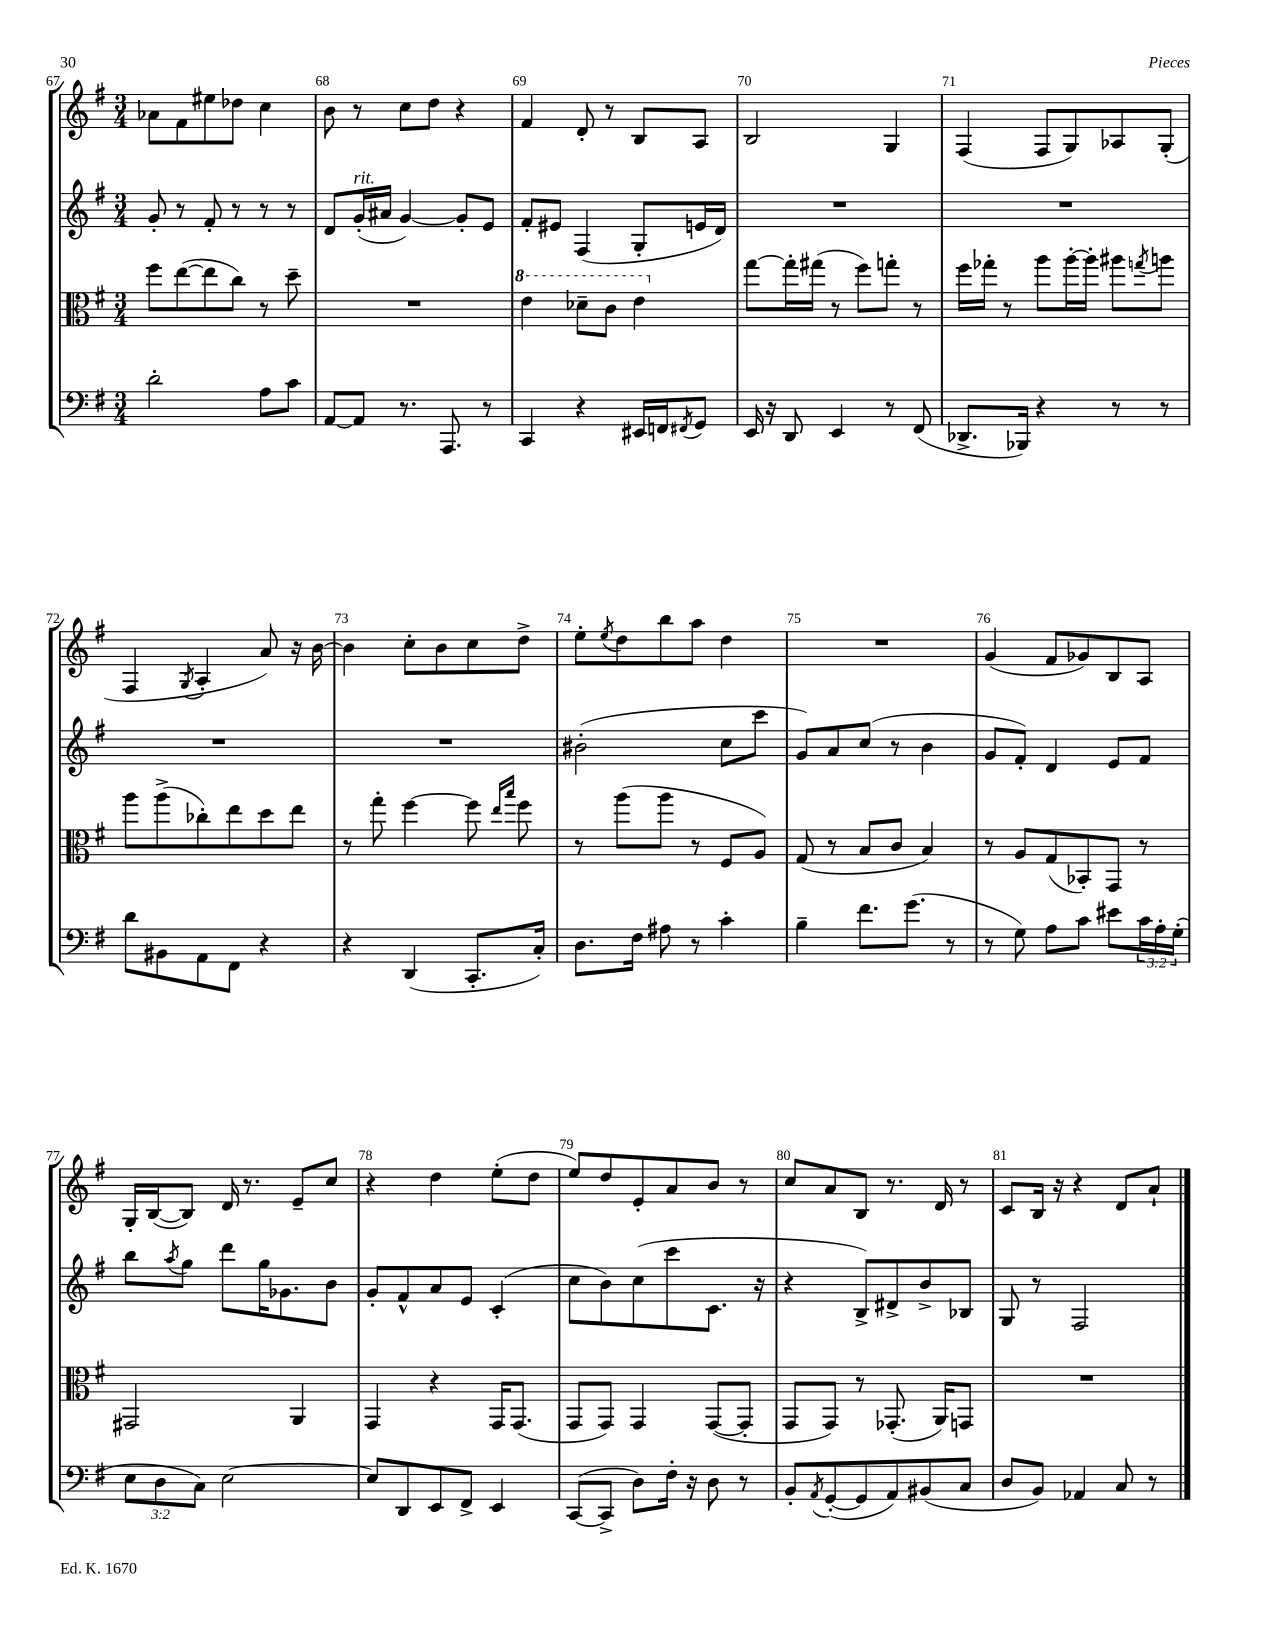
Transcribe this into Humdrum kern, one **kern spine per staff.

**kern	**kern	**kern	**kern
*part4	*part3	*part2	*part1
*staff4	*staff3	*staff2	*staff1
*clefF4	*clefC3	*clefG2	*clefG2
*k[f#]	*k[f#]	*k[f#]	*k[f#]
*M3/4	*M3/4	*M3/4	*M3/4
=67	=67	=67	=67
2d'\	8ff#\L	8g'/	8a-X\L
.	([8ee\	8r	8f#\
.	8ee\]	8f#'/	8ee#X\
.	8cc\J)	8r	8dd-X\J
8A\L	8r	8r	4cc\
8c\J	8dd~\	8r	.
=68	=68	=68	=68
[8AA/L	2.r	8d/L	8b\
!	!	!LO:TX:a:i:t=rit.	!
8AA/J]	.	(16g'/L	8r
.	.	16a#X/JJ	.
8.r	.	[4g/)	8cc\L
.	.	.	8dd\J
8.AAA/	.	.	.
.	.	8g'/L]	4r
8r	.	8e/J	.
=69	=69	=69	=69
*	*8va	*	*
4CC/	4ee\	8f#'/L	4f#/
.	.	8e#X/J	.
4r	8dd-X~\L	(4F#/	8d'/
.	8cc\J	.	8r
16EE#X/LL	4ee\	8G'/L	8B/L
16FFn/J	.	.	.
8qFF#X/	.	.	.
8GG/J	.	16en/L	8A/J
.	.	16d/JJ)	.
=70	=70	=70	=70
*	*X8va	*	*
16EE/	[8gg\L	2.r	2B/
16r	.	.	.
8DD/	16gg'\L]	.	.
.	(16gg#X\JJ	.	.
4EE/	8r	.	.
.	8ff#\L)	.	.
8r	8ggn'\J	.	4G/
(8FF#/	8r	.	.
=71	=71	=71	=71
8.DD-X^/L	16ff#\LL	2.r	(4F#/
.	16gg-X'\JJ	.	.
.	8r	.	.
16BBB-X/Jk)	.	.	.
4r	8aa\L	.	8F#/L
.	[16aa'\L	.	8G/)
.	16aa'\JJ]	.	.
8r	8aa#X\L	.	8A-X/
.	8qggn/	.	.
8r	8aan\J	.	(8G'/J
!!LO:LB:g=z
=72	=72	=72	=72
8d\L	8aa\L	2.r	4F#/
8BB#X\	(8aa^\	.	.
.	.	.	8qG/
8AA\	8cc-X'\)	.	4A'/
8FF#\J	8ee\	.	.
4r	8dd\	.	8a/)
.	8ee\J	.	16r
.	.	.	[16b\
=73	=73	=73	=73
4r	8r	2.r	4b\]
.	8gg'\	.	.
(4DD/	[4ff#\	.	8cc'\L
.	.	.	8b\
8.CC'/L	8ff#\]	.	8cc\
.	16qqee/LL	.	.
.	16qqbb/JJ	.	.
.	8ff#\	.	8dd^\J
16C'/Jk)	.	.	.
=74	=74	=74	=74
8.D\L	8r	(2b#X'\	8ee'\L
.	.	.	8qee/
.	(8aa\L	.	8dd\
16F#\Jk	.	.	.
8A#X\	8aa\J	.	8bb\
8r	8r	.	8aa\J
4c'\	8F#/L	8cc\L	4dd\
.	8A/J)	8ccc\J	.
=75	=75	=75	=75
4B~\	(8G/	8g/L)	2.r
.	8r	8a/	.
8.f#\L	8B/L	(8cc/J	.
.	8c/J	8r	.
(8.g\J	.	.	.
.	4B/)	4b\	.
8r	.	.	.
=76	=76	=76	=76
8r	8r	8g/L	(4g/
8G\)	8A/L	8f#'/J)	.
8A\L	(8G/	4d/	8f#/L
8c\J	8BB-X'/)	.	8g-X/)
8e#X\L	8GG/J	8e/L	8B/
24c\L	8r	8f#/J	8A/J
24A'\	.	.	.
(24G'\JJ	.	.	.
!!LO:LB:g=z
=77	=77	=77	=77
12E\L	2GG#X/	8bb\L	16G'/LL
.	.	.	([16B/J
12D\	.	.	.
.	.	8qaa/	.
.	.	8gg\J	8B/J])
12C\J)	.	.	.
[2E\	.	8ddd\L	16d/
.	.	.	8.r
.	.	16gg\K	.
.	.	8.g-X\	.
.	4AA/	.	8e~/L
.	.	8b\J	8cc/J
=78	=78	=78	=78
8E/L]	4GG/	8g'/L	4r
8DD/	.	8f#^^/	.
8EE/	4r	8a/	4dd\
8FF#^/J	.	8e/J	.
4EE/	16GG/KL	(4c'/	(8ee'\L
.	(8.GG/J	.	.
.	.	.	8dd\J
=79	=79	=79	=79
([8CC/L	8GG/L	8cc\L	8ee/L)
8CC^/J]	8GG/J)	8b\)	8dd/
8D\L)	4GG/	(8cc\	8e'/
16F#'\Jk	.	8ccc\	8a/
16r	.	.	.
8D\	([8GG/L	8.c\J	8b/J
8r	8GG'/J]	.	8r
.	.	16r	.
=80	=80	=80	=80
8BB'/L	8GG/L	4r	8cc/L
8qAA/	.	.	.
([8GG'/	8GG/J)	.	8a/
8GG/]	8r	8B^/L)	8B/J
8AA/)	(8.GG-X'/	8d#X^/	8.r
(8BB#X/	.	8b^/	.
.	16AA/KL)	.	16d/
8C/J	8GGn/J	8B-X/J	8r
=81	=81	=81	=81
8D/L	2.r	8G/	8c/L
8BB/J)	.	8r	16B/Jk
.	.	.	16r
4AA-X/	.	2F#/	4r
8C/	.	.	8d/L
8r	.	.	8a`/J
==	==	==	==
*-	*-	*-	*-
